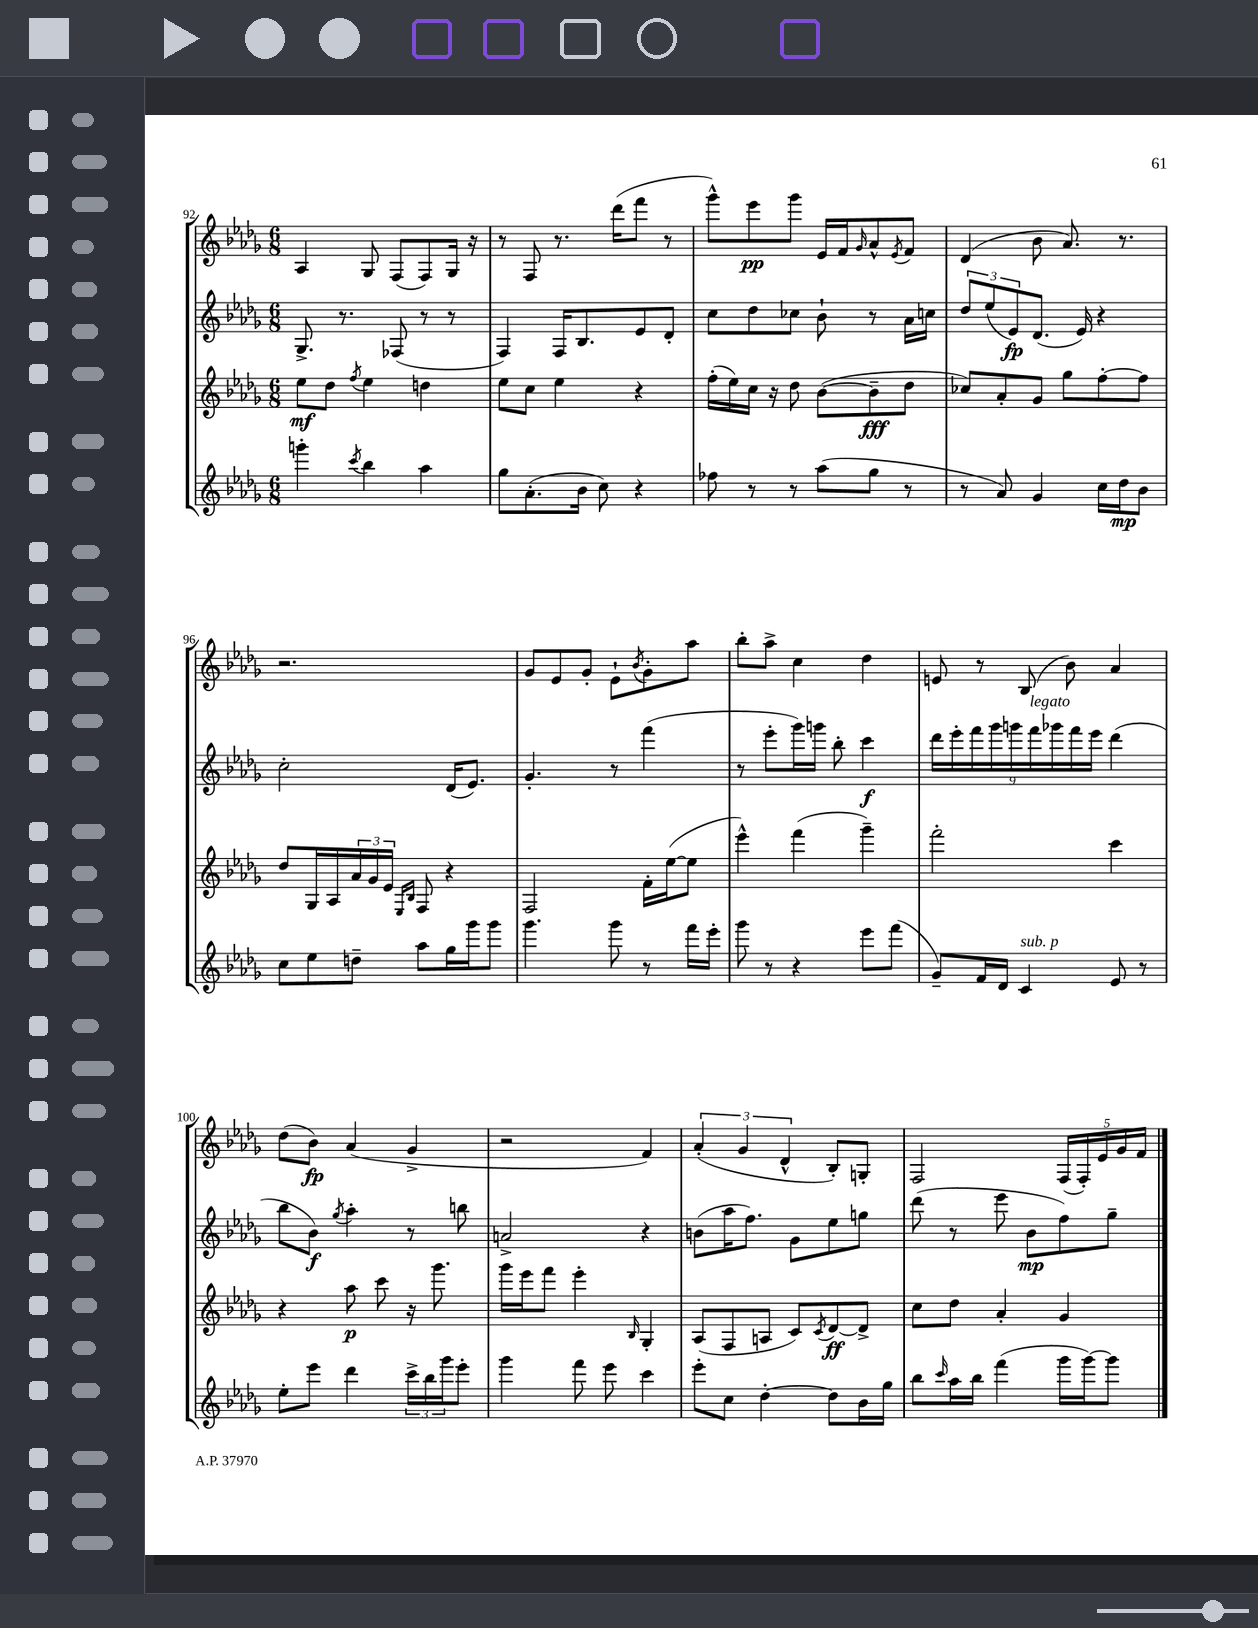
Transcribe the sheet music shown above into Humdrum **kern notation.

**kern	**kern	**kern	**kern
*staff4	*staff3	*staff2	*staff1
*clefG2	*clefG2	*clefG2	*clefG2
*k[b-e-a-d-g-]	*k[b-e-a-d-g-]	*k[b-e-a-d-g-]	*k[b-e-a-d-g-]
*M6/8	*M6/8	*M6/8	*M6/8
4ggg'	8ee-	8.G-^	4A-
.	8dd-	.	.
.	.	8.r	.
8qccc	8qff	.	.
4bb-	4ee-	.	8G-
.	.	(8F-	(8F
4aa-	4dd	8r	8F)
.	.	8r	16G-
.	.	.	16r
=	=	=	=
8gg-	8ee-	4F)	8r
(8.a-'	8cc	.	8F
.	4ee-	16F	8.r
16b-	.	8.B-	.
8cc)	.	.	.
.	.	.	(16ddd-
4r	4r	8e-	8fff
.	.	8d-'	8r
=	=	=	=
8ff-	(16ff'	8cc	8ggg-^^)
.	16ee-)	.	.
8r	16cc	8dd-	8eee-
.	16r	.	.
8r	8dd-	8cc-	8ggg-
(8aa-	([8b-	8b-`	16e-
.	.	.	16f
.	.	.	16qqg-
8gg-	8b-~]	8r	8a-^^
.	.	.	8qe-
8r	8dd-	16a-	8f
.	.	16cc	.
=	=	=	=
8r	8cc-)	12dd-	(4d-
.	.	(12ee-	.
8a-)	8a-'	.	.
.	.	12e-)	.
4g-	8g-	(8.d-	8b-
.	8gg-	.	8.a-)
.	.	16e-)	.
16cc	[8ff'	4r	.
16dd-	.	.	8.r
8b-	8ff]	.	.
=	=	=	=
8cc	8dd-	2cc'	2.r
8ee-	16G-	.	.
.	16A-	.	.
8dd~	24a-	.	.
.	24g-	.	.
.	24e-	.	.
.	16qqE-	.	.
.	16qqB-	.	.
8aa-	8F	.	.
16gg-	4r	(16d-	.
16ggg-	.	8.e-)	.
8ggg-	.	.	.
=	=	=	=
4.ggg-	2F	4.g-'	8g-
.	.	.	8e-
.	.	.	8g-'
8ggg-	.	8r	8e-`
.	.	.	8qb-
8r	16f'	(4fff	8g-'
.	([16ee-	.	.
16fff	8ee-]	.	8aa-
16eee-'	.	.	.
=	=	=	=
8ggg-	4eee-^^)	8r	8bb-'
8r	.	8eee-'	8aa-^
4r	(4fff	16ggg-)	4cc
.	.	16ggg	.
.	.	8bb-'	.
8eee-	4ggg-~)	4ccc	4dd-
(8fff	.	.	.
=	=	=	=
8g-~)	2fff'	18ddd-	8e
.	.	18eee-'	.
.	.	18fff	.
16f	.	.	8r
.	.	18ggg-	.
16d-	.	.	.
.	.	18ggg	.
4c	.	.	(8B-
.	.	18fff	.
.	.	18ggg-	.
.	.	.	8b-)
.	.	18fff	.
.	.	18eee-	.
8e-	4ccc	(4ddd-	4a-
8r	.	.	.
=	=	=	=
8ee-'	4r	8bb-	(8dd-
8eee-	.	8b-)	8b-)
.	.	8qgg-	.
4ddd-	8aa-	4aa-'	(4a-
.	8ccc	.	.
24ccc^	16r	8r	4g-^
24bb-	.	.	.
.	8.ggg-	.	.
24ggg-	.	.	.
8eee-'	.	8bb	.
=	=	=	=
4ggg-	16ggg-	2a^	2r
.	16eee-	.	.
.	8fff	.	.
8fff	4eee-'	.	.
8eee-	.	.	.
.	16qqB-	.	.
4ccc	4G-'	4r	4f)
=	=	=	=
8eee-'	(8A-	(8b	(6a-'
8cc	8F	16aa-	.
.	.	.	6g-
.	.	8.ff)	.
[4dd-'	8A	.	.
.	.	.	6d-^^
.	8c)	8g-	.
.	8qc	.	.
8dd-]	[8d-	8ee-	8B-')
16b-	8d-^]	8gg	8G'
16gg-	.	.	.
=	=	=	=
8bb-	8cc	(8ddd-	2F
16qqccc	.	.	.
16aa-	8dd-	8r	.
16bb-	.	.	.
(4fff	4a-'	8eee-	.
.	.	8b-	.
16ggg-	4g-	8ff)	(20F
.	.	.	20F')
[16ggg-)	.	.	.
.	.	.	20e-
8ggg-]	.	8gg-~	.
.	.	.	20g-
.	.	.	20f
==	==	==	==
*-	*-	*-	*-
